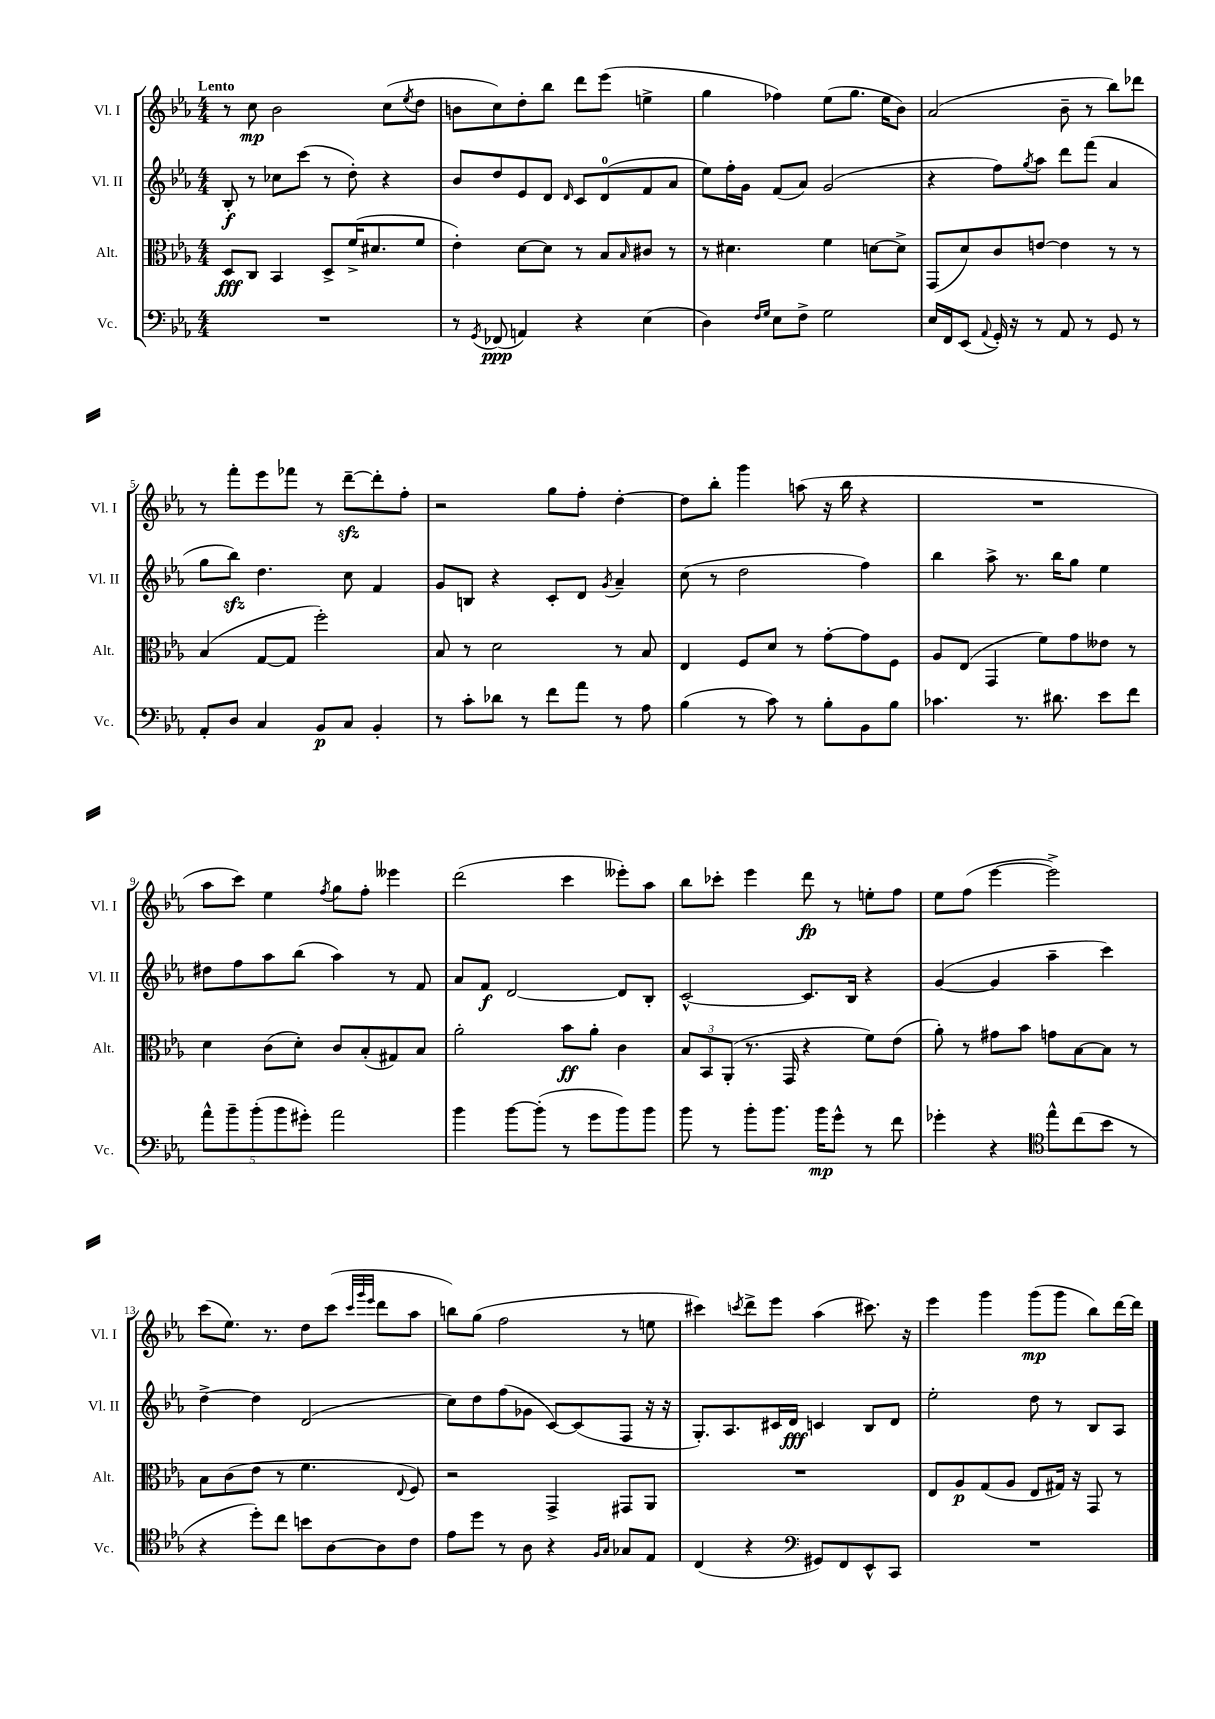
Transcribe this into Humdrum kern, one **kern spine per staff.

**kern	**kern	**kern	**kern
*staff4	*staff3	*staff2	*staff1
*clefF4	*clefC3	*clefG2	*clefG2
*k[b-e-a-]	*k[b-e-a-]	*k[b-e-a-]	*k[b-e-a-]
*M4/4	*M4/4	*M4/4	*M4/4
1r	8D	8B-'	8r
.	8C	8r	8cc
.	4BB-	8cc-	2b-
.	.	(8ccc	.
.	8D^	8r	.
.	(16f^	8dd')	.
.	8.d#	.	.
.	.	4r	(8cc
.	.	.	8qee-
.	8f	.	8dd
=	=	=	=
8r	4e-')	8b-	8b
8qGG	.	.	.
(8FF-	.	8dd	8cc)
4AA)	[8d	8e-	8dd'
.	8d]	8d	8bb-
.	.	16qqd	.
4r	8r	8c	8ddd
.	8B-	(8d	(8eee-
.	16qqB-	.	.
(4E-	8c#	8f	4ee^
.	8r	8a-	.
=	=	=	=
4D)	8r	8ee-)	4gg
.	4.d#	16ff'	.
.	.	16g	.
16qqF	.	.	.
16qqG	.	.	.
8E-	.	(8f	4ff-)
8F^	.	8a-)	.
2G	4f	(2g	(8ee-
.	.	.	8.gg
.	[8d	.	.
.	.	.	16ee-
.	8d^]	.	8b-)
=	=	=	=
16E-	(8GG	4r	(2a-
16FF	.	.	.
(8EE-	8d)	.	.
8qqAA-	.	.	.
16GG')	8c	8ff)	.
16r	.	.	.
.	.	8qgg	.
8r	[8e	8aa-	.
8AA-	4e]	8ddd	8b-~
8r	.	(8fff	8r
8GG	8r	4a-	8bb-)
8r	8r	.	8ddd-
=	=	=	=
8AA-'	(4B-	8gg	8r
8D	.	8bb-)	8fff'
4C	[8G	4.dd	8eee-
.	8G]	.	8fff-
8BB-	2ff')	.	8r
8C	.	8cc	[8ddd~
4BB-'	.	4f	8ddd']
.	.	.	8ff'
=	=	=	=
8r	8B-	8g	2r
8c'	8r	8B	.
8d-	2d	4r	.
8r	.	.	.
8f	.	8c'	8gg
8a-	.	8d	8ff'
.	.	8qg	.
8r	8r	4a-~	[4dd'
8A-	8B-	.	.
=	=	=	=
(4B-	4E-	(8cc	8dd]
.	.	8r	8bb-'
8r	8F	2dd	4ggg
8c)	8d	.	.
8r	8r	.	(8aa
8B-'	[8g'	.	16r
.	.	.	16bb-
8BB-	8g]	4ff)	4r
8B-	8F	.	.
=	=	=	=
4.c-	8A-	4bb-	1r
.	(8E-	.	.
.	4GG	8aa-^	.
8.r	.	8.r	.
.	8f)	.	.
8.d#	.	16bb-	.
.	8g	8gg	.
8e-	8e--	4ee-	.
8f	8r	.	.
=	=	=	=
10a-^^	4d	8dd#	8aa-
10b-~	.	.	.
.	.	8ff	8ccc)
(10b-'	.	.	.
.	(8c	8aa-	4ee-
10b-	.	.	.
.	8d')	(8bb-	.
10g#')	.	.	.
.	.	.	8qff
2a-	8c	4aa-)	8gg
.	(8B-'	.	8ff'
.	8G#)	8r	4eee--
.	8B-	8f	.
=	=	=	=
4b-	2a-'	8a-	(2ddd
.	.	8f	.
[8b-	.	[2d	.
(8b-']	.	.	.
8r	8b-	.	4ccc
8g	8a-'	.	.
8b-)	4c	8d]	8eee--')
8b-	.	8B-'	8aa-
=	=	=	=
8b-	12B-	[2c^^	8bb-
.	12BB-	.	.
8r	.	.	8ccc-'
.	(12AA-'	.	.
8b-'	8.r	.	4eee-
8.b-	.	.	.
.	16GG	.	.
.	4r	8.c]	8ddd
16b-	.	.	.
8g^^	.	.	8r
.	.	16B-	.
8r	8f)	4r	8ee'
8f	(8e-	.	8ff
=	=	=	=
4g-'	8a-')	([4g	8ee-
.	8r	.	(8ff
4r	8g#	4g]	[4eee-
.	8b-	.	.
*clefC4	*	*	*
8ee-^^	8g	4aa-~	2eee-^])
(8cc	[8B-	.	.
8b-	8B-]	4ccc)	.
8r	8r	.	.
=	=	=	=
4r	8B-	[4dd^	(8ccc
.	(8c	.	8.ee-)
8dd')	8e-	4dd]	.
.	.	.	8.r
8cc	8r	.	.
8b	4.f	(2d	8dd
[8A-	.	.	(8ccc
.	.	.	32qqccc
.	.	.	32qqggg
.	.	.	32qqeee-
8A-]	.	.	8ddd
.	8qqE-	.	.
8c	8F)	.	8aa-
=	=	=	=
8e-	2r	8cc)	8bb)
8dd	.	8dd	(8gg
8r	.	(8ff	2ff
8A-	.	8g-	.
4r	4GG^	[8c)	.
.	.	(8c]	.
16qqF	.	.	.
16qqG	.	.	.
8G-	8GG#	8F	8r
8E-	8AA-	16r	8ee
.	.	16r	.
=	=	=	=
(4C	1r	8.G')	4ccc#)
.	.	8.A-	.
.	.	.	8qccc
4r	.	.	8ddd^
.	.	16c#	8eee-
.	.	16d	.
*clefF4	*	*	*
8GG#)	.	4c	(4aa-
8FF	.	.	.
8EE-^^	.	8B-	8.ccc#)
8CC	.	8d	.
.	.	.	16r
=	=	=	=
1r	8E-	2ee-'	4eee-
.	8A-	.	.
.	(8G	.	4ggg
.	8A-	.	.
.	8E-	8dd	(8ggg
.	16G#)	8r	8ggg
.	16r	.	.
.	8GG	8B-	8bb-)
.	8r	8A-	[16ddd
.	.	.	16ddd]
==	==	==	==
*-	*-	*-	*-
